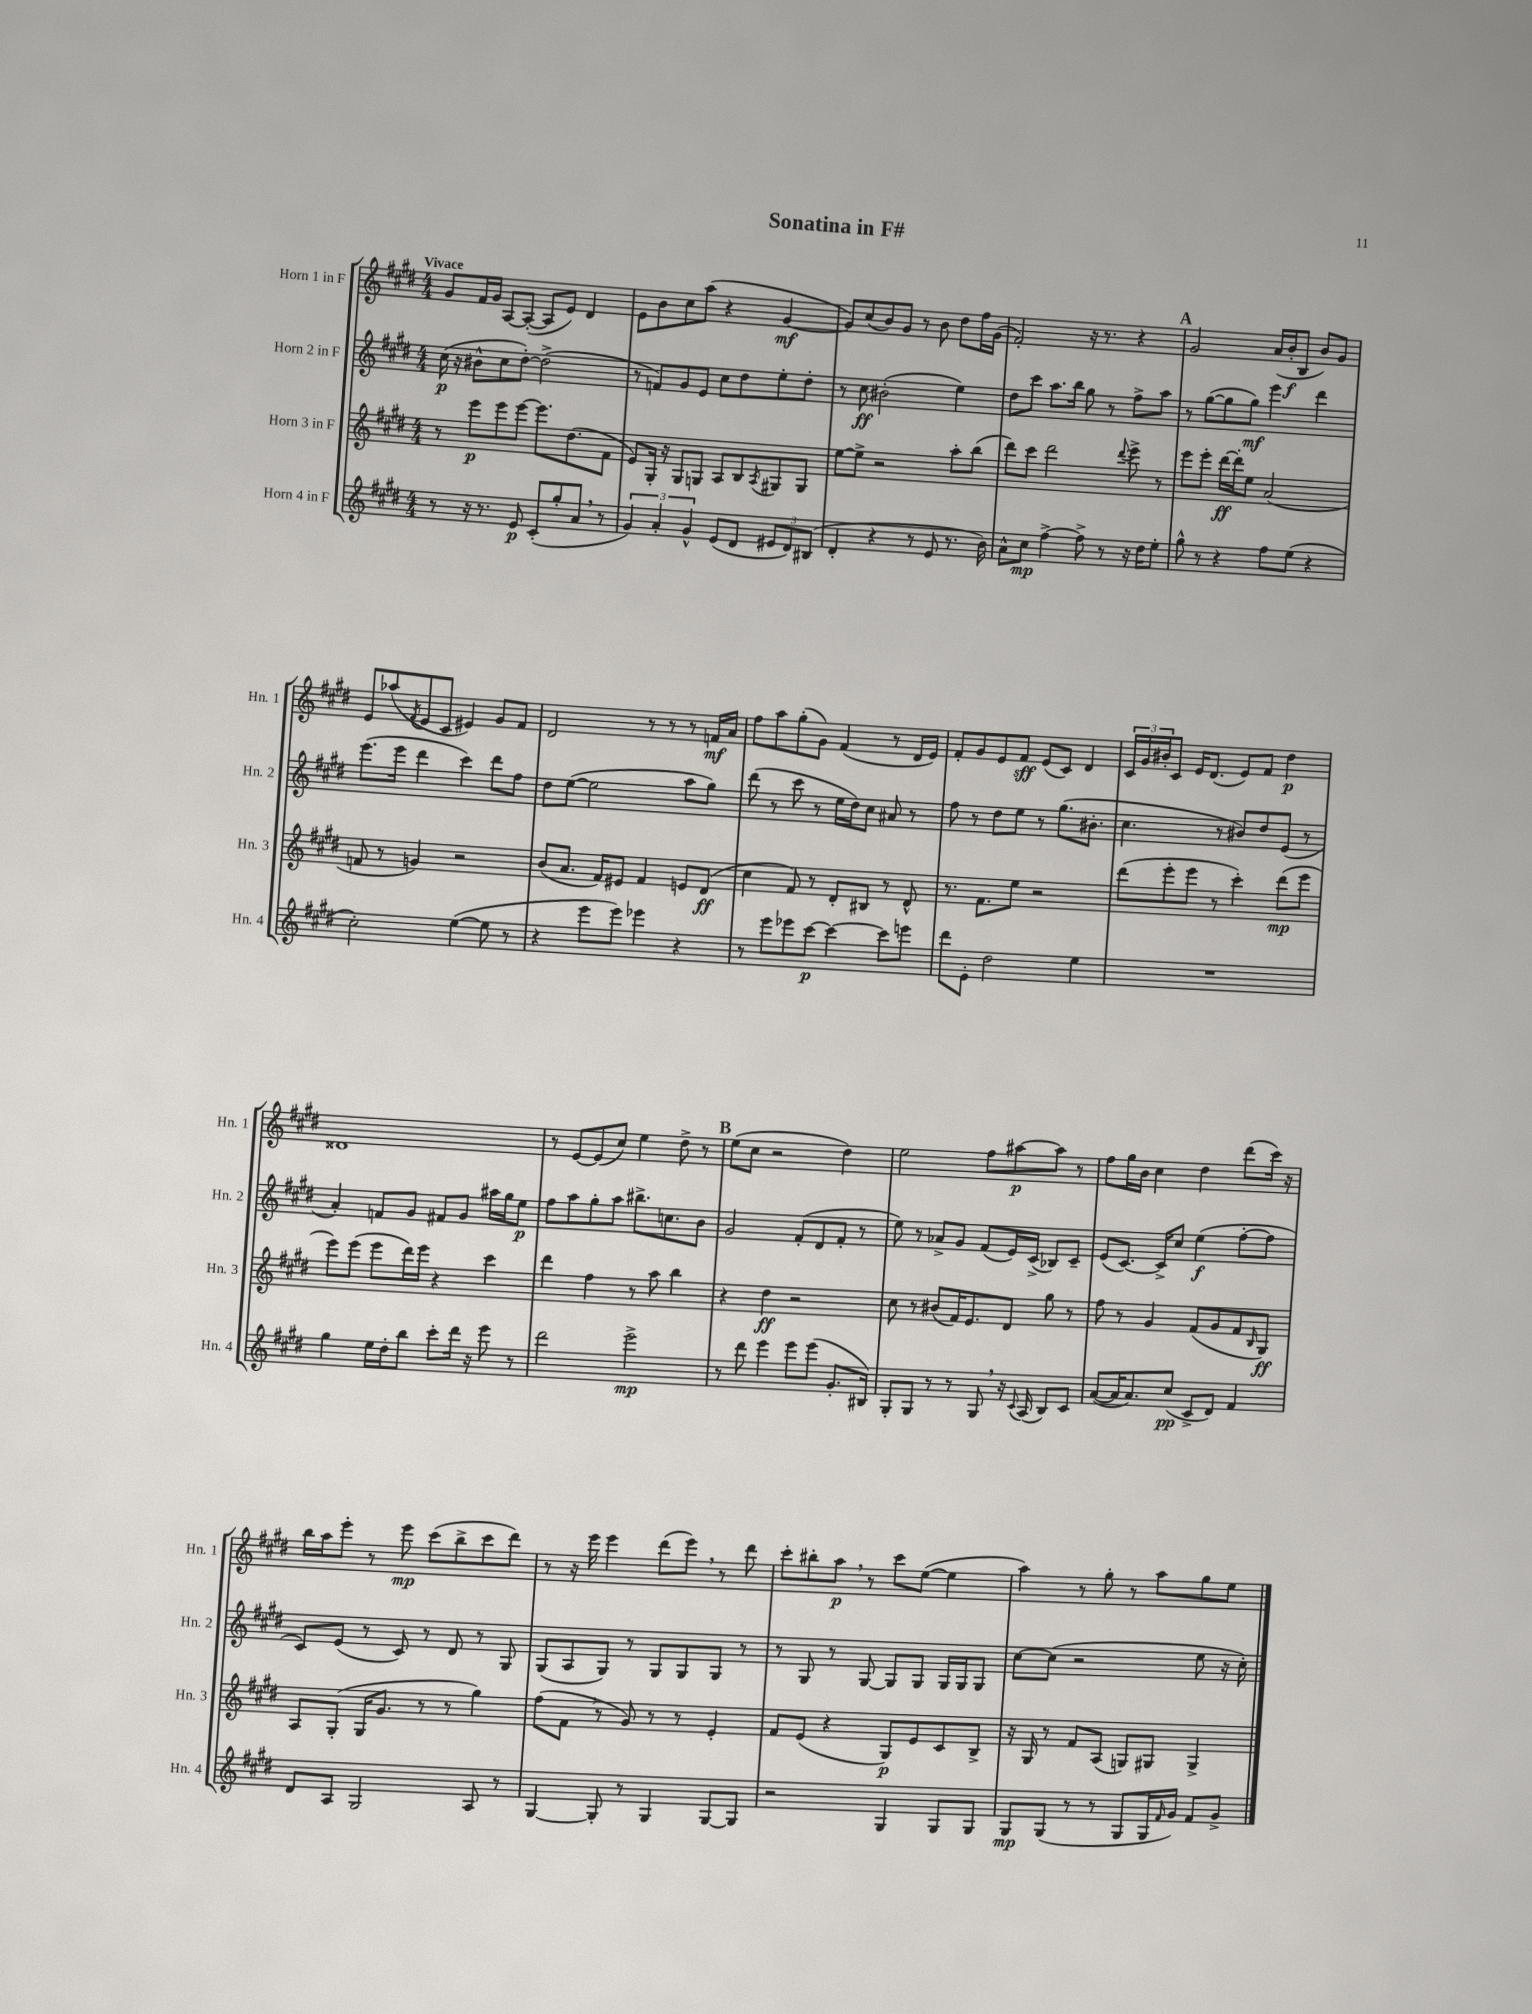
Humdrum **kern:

**kern	**kern	**kern	**kern
*staff4	*staff3	*staff2	*staff1
*clefG2	*clefG2	*clefG2	*clefG2
*k[f#c#g#d#]	*k[f#c#g#d#]	*k[f#c#g#d#]	*k[f#c#g#d#]
*M4/4	*M4/4	*M4/4	*M4/4
8r	8r	(16cc#\	8g#/L
.	.	16r	.
16r	8eee\L	8b#^^\L	16f#/L
8.r	.	.	16g#/JJ
.	8eee\	8cc#\	[8A/L
8e/	[8eee\J	[8dd#'\J)	(8A'/_J
(8c#'/L	8.eee\]L	(2dd#^\]	8A/]L
8gg#'/	.	.	8e/J)
.	(8.dd#\	.	.
8a/J	.	.	4d#/
8r	8f#\J	.	.
=	=	=	=
6g#/)	8e/L)	8r	8e\L
.	16G#'/Jk	8f/L)	8b\
6a'/	.	.	.
.	16r	.	.
.	8G#/L	8g#/	8cc#\
6g#^^/	.	.	.
.	8G/J	8e/J	(8aa\J
(8e/L	8A/L	8cc#\L	4r
8d#/J	8B/	8dd#\	.
.	8qA/	.	.
12e#/L	8G#/	8ee'\	[4g#/
12d#/)	.	.	.
.	8G#/J	8dd#'\J	.
(12B#/J	.	.	.
=	=	=	=
4d#'/	[8ee\L	8r	8g#/]L)
.	8ee^\]J	8cc#\	(8cc#/
4r	2r	(2b#'\	8b/)
.	.	.	8g#/J
8r	.	.	8r
8e/	.	.	8b\
8.r	8aa'\L	4ee\)	8dd#\L
.	(8bb\J	.	16ff#\L
16b\)	.	.	(16g#\JJ
=	=	=	=
8a^^\L	8ddd#\L)	8dd#\L	2f#'/)
8cc#\J	8ccc#\J	8ccc#\J	.
[4ff#^\	2ddd#\	8.aa\L	.
.	.	16bb\Jk	.
8ff#^\]	.	8gg#\	16r
.	.	.	8.r
8r	.	8r	.
.	8qqddd#/	.	.
16r	8eee^\	8ff#^\L	4r
16dd#\LK	.	.	.
8ee'\J	8r	8aa\J	.
=	=	=	=
8gg#^^\	8eee\L	8r	2g#/
8r	8eee'\J	([8gg#\L	.
4r	[16ddd#\LL	8gg#\]	.
.	16ddd#'\]J	.	.
.	8ee\J	8gg#\J)	.
8ff#\L	(2a/	4eee\	(16a/LL
.	.	.	16b'/J
(8ee\J	.	.	8B/J
4r	.	4ddd#\	8b/L)
.	.	.	8g#/J
=	=	=	=
2cc#'\)	8f/	(8.eee\L	8e/L
.	8r	.	(8aa-/
.	.	16eee\Jk	.
.	.	.	8qf#/
.	4g/)	4ddd#\	8e/
.	.	.	8c#/J
([4ee\	2r	4ccc#\)	4e#/)
8ee\]	.	8ddd#\L	8g#/L
8r	.	8ff#\J	8f#/J
=	=	=	=
4r	(8b/L	8dd#\L	2d#/
.	8.a/J	([8ee\J	.
8eee\L	.	2ee\]	.
.	16f#/LK)	.	.
8eee\J)	8e#/J	.	.
4eee-\	4f#/	.	8r
.	.	.	8r
4r	8e/L	8aa\L	8r
.	(8d#/J	8gg#\J)	16f/LL
.	.	.	16a/JJ
=	=	=	=
8r	4cc#\	(8ddd#\	8ff#\L
8eee\L	.	8r	8aa\
8eee-\	8f#/)	8ccc#\	(8gg#'\
[8ccc#\J	8r	8r	8g#\J)
4ccc#\_	8d#'/L	16ee\LL	(4f#/
.	.	16dd#\J)	.
.	8B#/J	8cc#\J	.
8ccc#\]L	8r	8a#/	8r
8eee\J	8d#^^/	8r	16d#/LL
.	.	.	16e/JJ)
=	=	=	=
8ddd#\L	8.r	8ff#\	8f#'/L
8e'\J	.	8r	8g#/
.	8.f#\L	.	.
2dd#\	.	8dd#\L	8e/
.	8ee\J	8ee\J	8f#/J
.	2r	8r	(8e/L
.	.	(8.gg#\L	8c#/J)
4ee\	.	.	4d#/
.	.	8.b#'\J	.
=	=	=	=
1r	(8ddd#\L	4.cc#\	24c#/LL
.	.	.	24g#/
.	.	.	24b#'/J
.	8eee'\	.	8c#/J
.	8eee\J	.	16e/LK
.	.	.	(8.d#/J
.	8r	8r	.
.	4ccc#'\)	8b#/L)	8e/L)
.	.	8dd#/	8f#/J
.	(8ddd#\L	(8e/J	4dd#\
.	8eee\J	8r	.
=	=	=	=
4gg#\	8eee\L)	4a'/)	1d##
.	(8eee\J	.	.
16ee\LL	8eee\L	8f/L	.
16dd#'\J	.	.	.
8bb\J	16ddd#\L)	8g#/J	.
.	16eee\JJ	.	.
8ccc#'\L	4r	8f#/L	.
16ddd#\Jk	.	8g#/J	.
16r	.	.	.
8eee\	4ccc#\	16aa#\LL	.
.	.	16gg#\J	.
8r	.	8ee\J	.
=	=	=	=
2ddd#\	4ddd#\	8ff#\L	8r
.	.	8aa\	[8e/L
.	4ff#\	8gg#'\	(8e/]
.	.	8aa\J	8cc#/J)
2eee^\	8r	8.bb#^\L	4ee\
.	8aa\	.	.
.	.	8.cc\	.
.	4bb\	.	8dd#^\
.	.	8b\J	8r
=	=	=	=
8r	4r	2g#/	(8ee\L
8ddd#\	.	.	8cc#\J
4eee\	4dd#\	.	2r
8eee\L	2r	(8f#'/L	.
(8eee\J	.	8d#/	.
8.g#'/L	.	8f#'/J	4dd#\)
.	.	8r	.
16B#/Jk)	.	.	.
=	=	=	=
8G#'/L	8cc#\	8ee\)	2ee\
8G#/J	8r	8r	.
8r	(8b#/L	8a-^/L	.
8r	16f#/K)	8g#/J	.
.	8.e/	.	.
8G#/	.	(8f#/L	8ff#\L
16r	8d#/J	16e/L)	[8aa#\
8qqc#/	.	.	.
(16A/	.	(16c#^/JJ	.
8B/L)	8gg#\	8B-/L)	8aa#\]J
8c#/J	8r	8c#~/J	8r
=	=	=	=
([8a/L	8ff#\	(8e/L	8ff#\L
16a/]K	8r	[8.c#/J)	16gg#\L
8.a/)	.	.	16b\JJ
.	4g#/	.	4cc#\
.	.	16c#^/]LK	.
(8cc#/J	.	8cc#/J	.
8c#^/L	(8f#/L	(4ee\	4dd#\
8d#/J)	8g#/	.	.
4f#/	8f#/	[8ff#'\L	(8ddd#\L
.	16qqB/	.	.
.	8G#/J)	8ff#\]J	16ccc#\Jk)
.	.	.	16r
=	=	=	=
8d#/L	8A/L	8c#/L)	16bb\LL
.	.	.	16aa\J
8A/J	(8G#'/J	(8e/J	8eee'\J
2G#/	16G#/LK	8r	8r
.	8.g#/J	.	.
.	.	8c#/)	8eee\
.	8r	8r	(8ccc#\L
.	8r	8d#/	8bb^\
8A/	4gg#\)	8r	8ccc#\
8r	.	8G#/	8ddd#\J)
=	=	=	=
[4G#/	(8ff#\L	(8G#/L	8r
.	8f#\J	8A/	16r
.	.	.	16eee\
8G#'/]	8r	8G#/J)	4eee\
8r	8g#/)	8r	.
4G#/	8r	8G#/L	(8ddd#\L
.	8r	8G#/	8eee\J)
[8G#/L	4e'/	8G#/J	8r
8G#/]J	.	8r	8ddd#\
=	=	=	=
2r	8f#/L	8r	8ccc#'\L
.	(8e/J	8G#/	8bb#'\
.	4r	8r	8aa\J
.	.	[8G#/	8r
4G#/	8G#/L)	8G#/]L	8ccc#\L
.	8e/	8G#/J	([8ee\J
8G#/L	8c#/	16G#/LL	4ee\]
.	.	16G#/J	.
8G#/J	8B^/J	8G#/J	.
=	=	=	=
8G#/L	16r	[8cc#\L	4aa\)
.	16G#/	.	.
(8G#/J	8r	(8cc#\]J	.
8r	8f#/L	2r	8r
8r	(8A/J	.	8gg#'\
8G#/L	8G/L)	.	8r
16G#/L	8G#/J	.	8aa\L
16qqf#/	.	.	.
16g#/JJ)	.	.	.
8f#/L	4G#^/	8ee\	8gg#\
8g#^/J	.	16r	8ee\J
.	.	16cc#'\)	.
==	==	==	==
*-	*-	*-	*-
